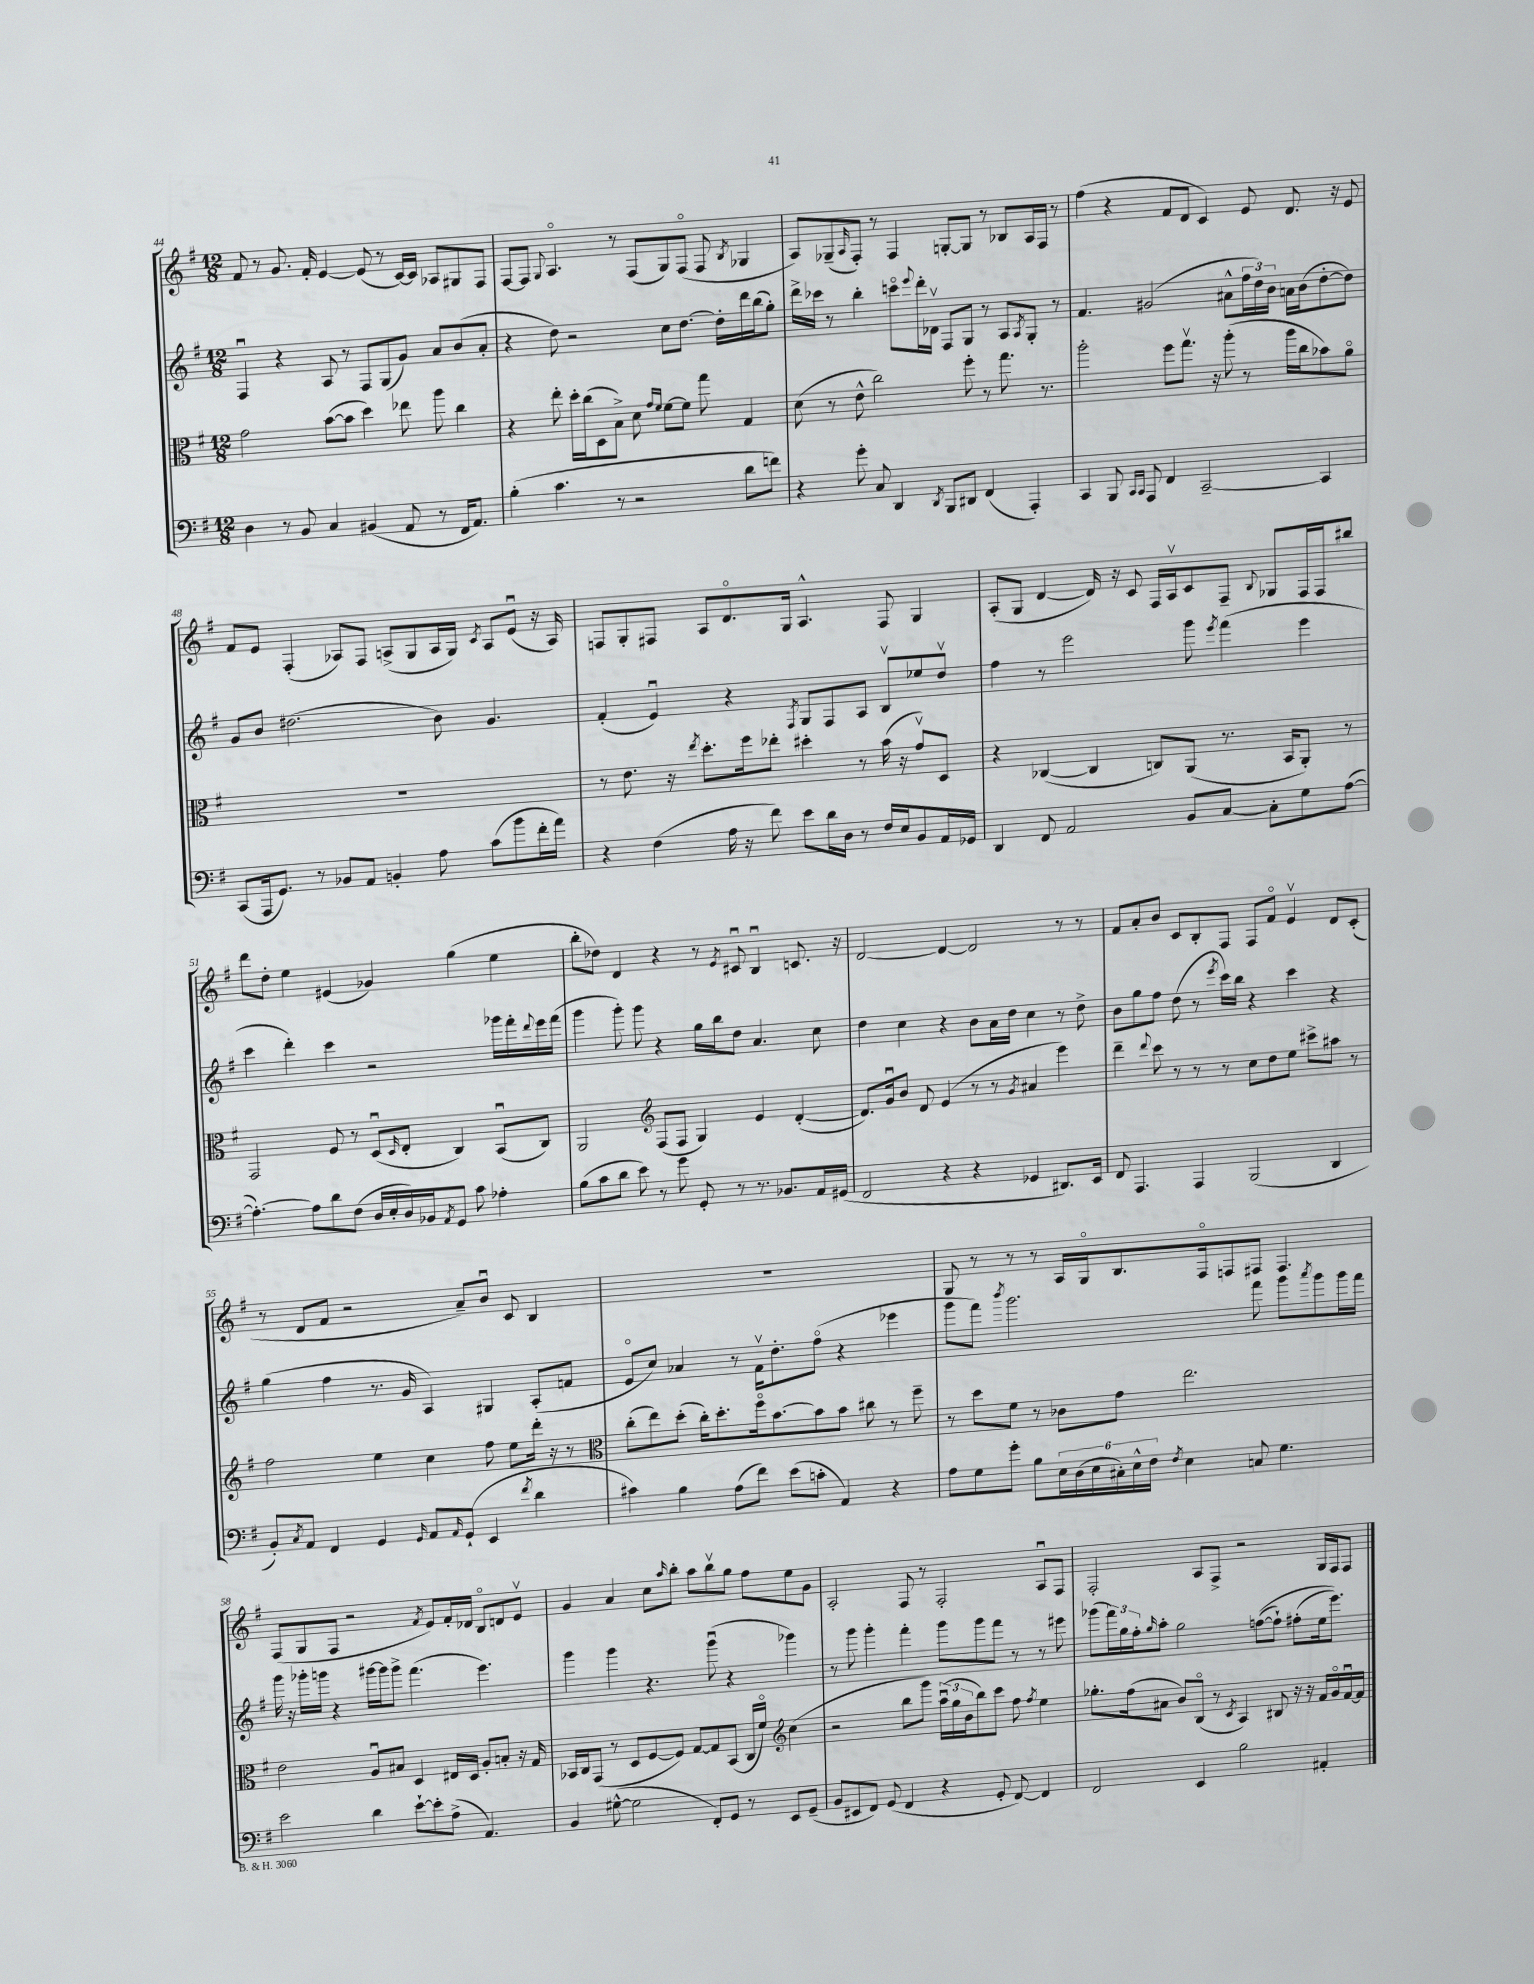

**kern	**kern	**kern	**kern
*staff4	*staff3	*staff2	*staff1
*clefF4	*clefC3	*clefG2	*clefG2
*k[f#]	*k[f#]	*k[f#]	*k[f#]
*M12/8	*M12/8	*M12/8	*M12/8
4D	2g	4F#u	8f#
.	.	.	8r
8r	.	4r	8.g
8BB	.	.	.
.	.	.	16f#'
4C	([8b	8A	[4e
.	8b]	8r	.
(4BB#	4dd)	8F#	(8e]
.	.	(8G	8r
8AA	8ee-	8g)	[16c)
.	.	.	16c]
8r	8aa	8a	8A-
16FF#	4cc	(8b	8G#
8.AA)	.	.	.
.	.	8a'	8F#
=	=	=	=
(4B'	4r	4r	[8F#
.	.	.	8F#]
.	.	.	8qqG
4.c	8ee'	8dd)	4.Ao
.	16dd'	2r	.
.	(16cc	.	.
.	8D	.	.
8r	8B^)	.	8r
2r	8d	.	(8F#
.	16qqg	.	.
.	16qqf#	.	.
.	[8f#	8cc	8G)
.	8f#]	[8.dd	(8F#o
.	8gg	.	8F#
.	.	16dd']	.
.	.	.	8qB
8d	4G	16ddd	4G-
.	.	(16bb	.
8f)	.	8gg')	.
=	=	=	=
4r	(8d	16ddd^	8A)
.	.	16ccc-	.
.	8r	8r	(8G-~
.	.	.	16qqA
8g'	8e^^	4bb'	8F#')
8C	2cc)	.	8r
4DD	.	8ccco	4F#
.	.	8qqeee	.
.	.	16ddd'	.
.	.	16d-v	.
8qDD	.	.	.
8BBB	.	8F#	[8G'
8DD#	8ff#'	8G	8G]
(4FF#	8r	8r	8r
.	8.gg	8A	8B-
.	.	8qA	.
4AAA')	.	8G'	16A
.	8.r	.	16F#
.	.	8r	8r
=	=	=	=
4CC	2aa'	4.f#	(4ff#
8BBB	.	.	4r
16qqCC	.	.	.
16qqCC	.	.	.
8AAA	.	(2g#	.
4FF#	8ff#	.	8f#
.	8.ggv	.	8d
[2CC~	.	.	4c)
.	16r	.	.
.	(8aa'	8a#^^	.
.	8r	24ff#	8e
.	.	24dd)	.
.	.	24b	.
.	16aa	16a	8.d
.	16cc	(16b	.
4CC]	8b-)	[8dd'	.
.	.	.	16r
.	8ao	8dd])	8e
=	=	=	=
(8CC	1.r	8g	8f#
16AAA	.	8b	8e
8.GG)	.	.	.
.	.	(2.dd#	(4F#'
8r	.	.	.
8BB-	.	.	8A-)
8AA	.	.	8F#
4BB'	.	.	(8A^
.	.	.	8G
8A	.	8b)	16A
.	.	.	16G)
.	.	.	8qc
(8c	.	4.g	8A
8b	.	.	(8eu
16f#'	.	.	16r
16a)	.	.	16A)
=	=	=	=
4r	8r	(4f#'	8F
.	8.e	.	8G'
(4F#	.	4eu)	8F#
.	16r	.	.
.	8qee	.	.
.	8.dd'	.	8A
16A	.	4r	8.do
16r	16ff#	.	.
8f#)	8ee-'	.	.
.	.	.	16G
.	.	8qF#	.
8e	4dd#'	8G	4.A^^
16d	.	8F#	.
16D	.	.	.
8r	8r	8A	.
16F#	(16b	8Bv	8F#
16E	16r	.	.
8BB	8gv)	8ee-	4G
16AA	8D	8ddv	.
16GG-	.	.	.
=	=	=	=
4DD	4r	4ff#	(8A'
.	.	.	8G
8FF#	([4C-	8r	[4d
2AA	.	2eee	.
.	4C-]	.	16d])
.	.	.	16r
.	.	.	8c
.	8C)	.	16F#
.	.	.	16Av
8BB	(8AA	8ggg	8c
.	.	8qeee	.
[8C	8.r	(4fff#	8F#~
.	.	.	8qqB
8C']	.	.	8G-
.	16BB	.	.
8G	8AA')	4eee	16F#
.	.	.	16F#
([8A	8r	.	8bb#
=	=	=	=
4.A'_)	2GG	4ccc	8ddd
.	.	.	8dd'
.	.	4ddd')	4ee
8A]	.	.	.
8d	8F#	4ccc	(4e#
(8F#	8r	.	.
16D	(8Du	2r	4g-)
16E'	.	.	.
.	16qqD	.	.
16D)	8E'	.	.
16BB-	.	.	.
8qAA	.	.	.
8GG	4C)	.	(4gg
8c	.	.	.
4A-'	(8BBu	16ggg-	4ee
.	.	16fff#'	.
.	.	8qqddd	.
.	8C)	16eee	.
.	.	(16fff#	.
=	=	=	=
(8B	2AA	4ggg	8bb'
8c	.	.	8dd-)
8d	.	8ggg')	4d
8e)	.	8ggg	.
*	*clefG2	*	*
8r	(8F#	4r	4r
8g	8F#	.	.
8GG'	4G)	16gg	8r
.	.	16bb	.
.	.	.	8qe
8r	.	8dd	8c#u
8.r	4e	4.a	4Bu
8.BB-	.	.	.
.	([4d'	.	8.c
16AA	.	8cc	.
(16GG#	.	.	16r
=	=	=	=
2FF#	8.d])	4dd	[2d
.	16gu	.	.
.	8b	4cc	.
.	8d	.	.
4r	(4e	4r	4d_
4r	8r	8b	2d]
.	8r	16a	.
.	.	16dd	.
.	8qg	.	.
4GG-	4a#	4cc	.
8.DD#)	4eee)	8r	8r
.	.	8dd^	8r
16EE	.	.	.
=	=	=	=
8FF#	4ddd~	8b	8f#
4.AAA	.	8gg	8a'
.	8qqddd	.	.
.	8ccc	8ff#	8b
.	8r	(8dd	8c
4AAA	8r	8r	8B'
.	.	8qeee	.
.	8r	16ccc)	8F#
.	.	16bb	.
(2BBB	8cc	4r	8F#
.	8dd	.	8f#o
.	8ee	4ccc	4ev
.	8ccc#^	.	.
4DD	8aa#	4r	8d
.	8r	.	(8c'
=	=	=	=
8BB')	2ff#	(4gg	8r
8qC	.	.	.
8AA	.	.	8d
4FF#	.	4ff#	8f#
.	.	.	2r
4GG	4ee	8.r	.
.	.	16g	.
16qqGG	.	.	.
8AA	4cc	4A)	.
16qqAA	.	.	.
(8GG`	.	.	8a~)
4EE	8ff#	4G#	8bu
.	8ee	.	8c
8qf#	.	.	.
4d	16ddd'	(8A'	4B
.	16r	.	.
.	8r	8f	.
=	=	=	=
*	*clefC3	*	*
4c#)	(8cc'	8eo	1.r
.	8ee)	8cc)	.
4B	(8dd'	4a-	.
.	16cc')	.	.
.	8.dd'	.	.
(8A	.	8r	.
8f#)	16ff#o	16f#v	.
.	[8.b	8.dd'	.
(8e	.	.	.
8c'	8b]	(8ff#o	.
4AA)	8b	4r	.
.	8cc#	.	.
4r	8r	4eee-	.
.	8ff#~	.	.
=	=	=	=
8A	8r	8ggg	8G
8G	8dd	8fff#)	8r
.	.	8qbbb	.
8g'	8f#	2.ggg	8r
8B	8r	.	8r
24E	8c-	.	16A
(24D	.	.	.
.	.	.	16Go
24E	.	.	.
24C#')	8g	.	8.B
24E^^	.	.	.
24F#	.	.	.
8qF#	.	.	.
4E	2.ee	.	.
.	.	.	16F#o
.	.	.	8F
8C	.	8fff#	8F#
4.G	.	8ggg	4.F#
.	.	8qaaa	.
.	.	8ggg	.
.	.	16ggg	.
.	.	16fff#	.
=	=	=	=
2e	2e	16ggg	(8F#
.	.	16r	.
.	.	16ggg-'	8G
.	.	16ggg	.
.	.	4r	8F#
.	.	.	2r
4d	8Au	[16ggg#	.
.	.	16ggg#]	.
.	8B#	8ggg#^	.
[8e`	4D	(4.fff#	.
.	.	.	8qf#
8e']	.	.	8e)
(8A^	16E#	.	16f#'
.	16D	.	16d-
4.AA)	8A'	4.eee)	8Bo
.	8B'	.	8d
.	16r	.	8ev
.	16G	.	.
=	=	=	=
4BB	16BB-	4ggg	4g
.	16C	.	.
.	(8GG	.	.
([8G#^^	8r	4ggg	4a
2G#]	8D	.	.
.	[8F#	4.r	8cc
.	.	.	16qqaa
.	8F#])	.	8bb'
.	[8G	.	8aa
8FF#')	8G]	(8gggu	8bbv
8GG	(8BB-	4r	8gg
8r	16C	.	8ff#
.	16f#o)	.	.
*	*clefG2	*	*
8EE	(4cc	4ggg-)	8ee
(8GG~	.	.	8g
=	=	=	=
8BB	2r	8r	2A'
8EE#	.	8ggg	.
8FF#)	.	4ggg'	.
(8GG	.	.	.
4FF#	8bb	4fff#'	8F#
.	8ggg)	.	8r
4r	(24aau	8ggg	2F#'
.	24gg	.	.
.	24b	.	.
.	8bb)	8ggg	.
8GG'	8ccc	8fff#	.
[8FF#)	8ff#	8r	.
.	8qff#	.	.
4FF#]	4ee	8r	8Au
.	.	8eee#	8F#
=	=	=	=
2FF#	8.gg-'	(8ggg-	2F#'
.	.	24fff#)	.
.	.	24gg	.
.	(16ff#	.	.
.	.	24ff#'	.
.	.	16qqgg	.
.	8a#	8aa'	.
.	8b)	2gg	.
4EE	(8Bo	.	8A
.	8r	.	8F#^
.	8qc	.	.
2B	4A)	.	2r
.	.	&(([8ff	.
.	8B#	8ff`])	.
.	16r	(8ff#'	.
.	16r	.	.
4AA#'	16f#	16ee	16G
.	16go	8.eee)&)	16F#
.	[16f#u	.	8F#
.	16f#]	.	.
==	==	==	==
*-	*-	*-	*-
